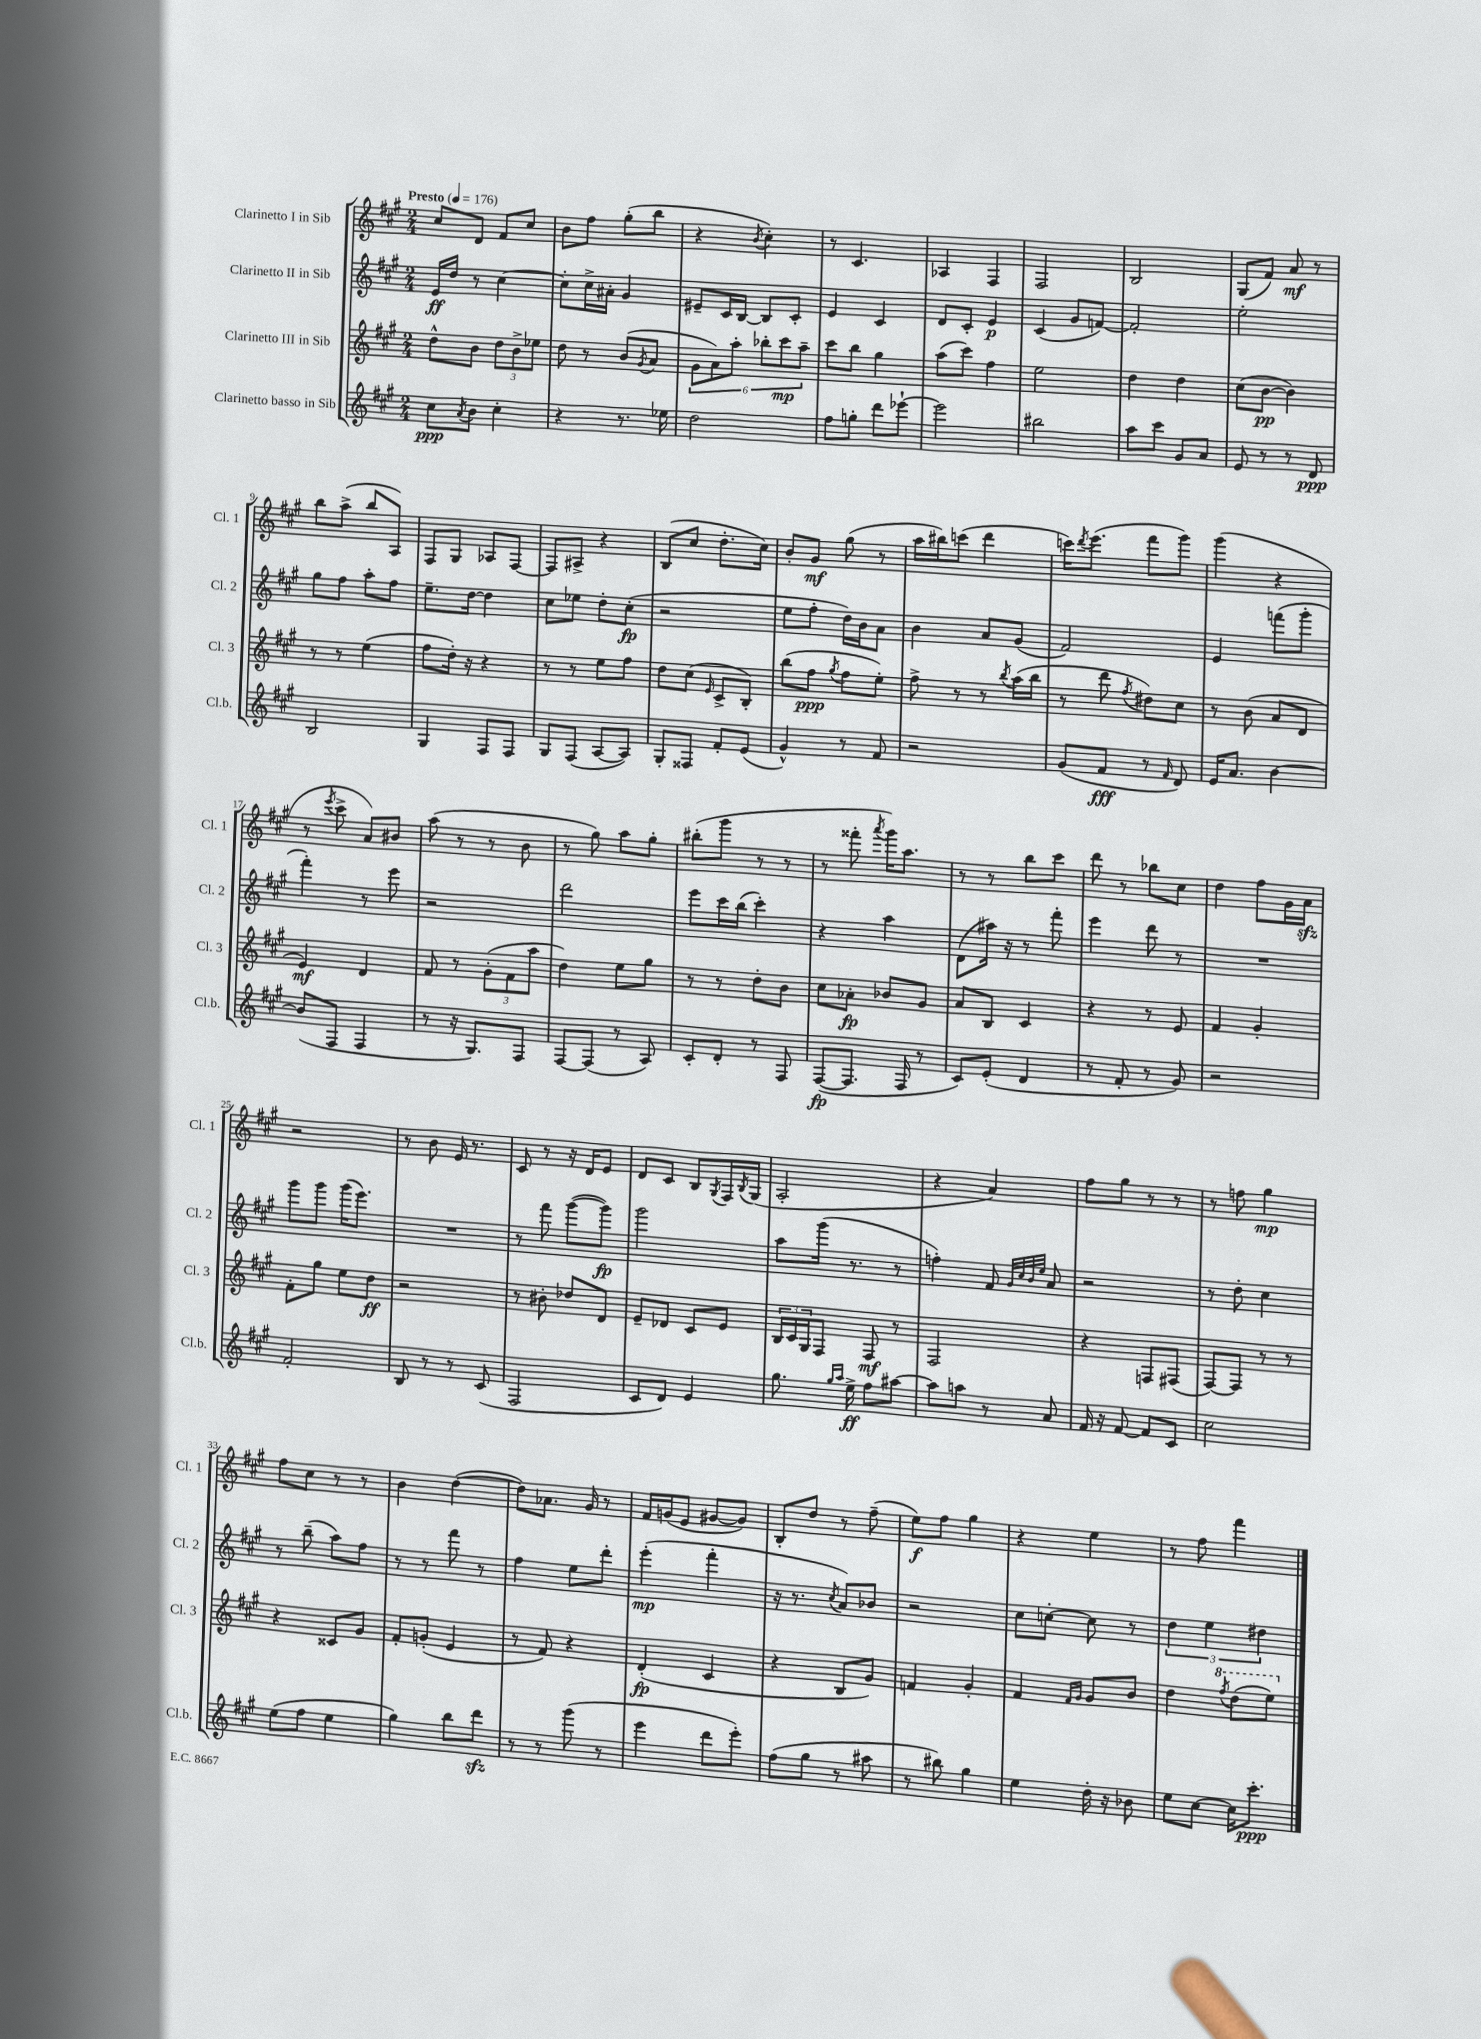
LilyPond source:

<<
\new StaffGroup <<
\new Staff = "s0" \with { instrumentName = "Clarinetto I in Sib" shortInstrumentName = "Cl. 1" } {
    \clef treble \key a \major \numericTimeSignature \time 2/4 \tempo "Presto" 4 = 176
    cis''8 d'8 fis'8 cis''8 |
    b'8 fis''8 gis''8-.( b''8 |
    r4 \acciaccatura { b'8 } cis''4-.) |
    r8 cis'4. |
    aes4 fis4 |
    fis2 |
    b2 |
    gis8( fis'8) a'8\mf r8 |
    b''8 a''8->( b''8 a8) |
    fis8 gis8 aes8 fis8~ |
    fis8 ais8-> r4 |
    b8( cis''8 d''8.-. cis''16) |
    b'8-. gis'8\mf gis''8( r8 |
    a''16 bis''16) c'''8( d'''4 |
    c'''16) \acciaccatura { d'''8 } e'''8.( fis'''8 gis'''8) |
    gis'''4( r4 |
    r8 \acciaccatura { e'''8 } cis'''8-> a'8) bis'8 |
    a''8( r8 r8 b'8 |
    r8 gis''8) a''8 gis''8-. |
    bis''8-.( gis'''8 r8 r8 |
    r8 fisis'''8-. \acciaccatura { a'''8 } gis'''16) a''8. |
    r8 r8 b''8 cis'''8 |
    d'''8 r8 bes''8 cis''8 |
    d''4 fis''8 gis'16 a'16\sfz |
    r2 |
    r8 b'8 e'16 r8. |
    cis'8 r8 r16 d'16 e'8 |
    d'8 cis'8 b8 \acciaccatura { gis8 } fis16 \acciaccatura { b8 } gis16( |
    a2-. |
    r4 a'4) |
    fis''8 gis''8 r8 r8 |
    r8 f''8 gis''4\mp |
    fis''8 cis''8 r8 r8 |
    b'4 d''4~( |
    d''8) aes'8. gis'16 r8 |
    fis'16 g'16( e'8 gis'8~ gis'8) |
    b8-. d''8 r8 fis''8--( |
    e''8\f) fis''8 gis''4 |
    r4 e''4 |
    r8 fis''8 fis'''4 \bar "|." |
}
\new Staff = "s1" \with { instrumentName = "Clarinetto II in Sib" shortInstrumentName = "Cl. 2" } {
    \clef treble \key a \major \numericTimeSignature \time 2/4
    e'16\ff d''16 r8 cis''4~ |
    cis''8-. cis''16-> ais'16-. gis'4 |
    eis'8-- cis'16 b16~ b8 cis'8-. |
    e'4 cis'4 |
    d'8 cis'8-. e'4\p |
    cis'4( gis'8 f'8~) |
    f'2-. |
    e''2-. |
    gis''8 fis''8 a''8-. fis''8 |
    e''8.-- d''16~ d''4 |
    cis''8 ees''8 d''8-. cis''8-.\fp( |
    r2 |
    e''8 fis''8-. d''16) b'16 a'8 |
    b'4 a'8 gis'8( |
    fis'2) |
    e'4 f'''8( gis'''8-. |
    fis'''4-.) r8 e'''8 |
    r2 |
    d'''2 |
    e'''8 cis'''16 b''16( cis'''4-.) |
    r4 a''4 |
    d'8( ais''16) r16 r8 fis'''8-. |
    e'''4 d'''8 r8 |
    R2 |
    gis'''8 gis'''8 gis'''16( e'''8.) |
    R2 |
    r8 fis'''8 gis'''8~( gis'''8\fp) |
    gis'''2 |
    a''8 gis'''16( r8. r8 |
    f''4-.) fis'8 \grace { gis'32 cis''32 b'32 e''32 } a'8 |
    r2 |
    r8 d''8-. cis''4 |
    r8 b''8--( a''8) fis''8 |
    r8 r8 fis'''8 r8 |
    fis''4 e''8 d'''8-. |
    e'''4-.\mp( fis'''4-. |
    r16 r8. \acciaccatura { cis''8 } a'8) bes'8 |
    r2 |
    cis''8 c''8~-. c''8 r8 |
    \tuplet 3/2 { d''4 e''4 dis''4 } \bar "|." |
}
\new Staff = "s2" \with { instrumentName = "Clarinetto III in Sib" shortInstrumentName = "Cl. 3" } {
    \clef treble \key a \major \numericTimeSignature \time 2/4
    d''8-^ b'8 \tuplet 3/2 { d''8 b'8-> ees''8 } |
    d''8 r8 b'8( \acciaccatura { gis'8 } a'8 |
    \tuplet 6/4 { gis'8 a'8) a''8-. bes''8-. cis'''8\mp a''8-- } |
    cis'''8 b''8 gis''4 |
    a''8( cis'''8) fis''4 |
    e''2 |
    d''4 d''4 |
    cis''8( b'8~\pp b'4) |
    r8 r8 e''4( |
    fis''8 d''16-.) r16 r4 |
    r8 r8 e''8 fis''8 |
    d''8 cis''8( \grace { e'16 } cis'8-> b8-.) |
    b''8( fis''8\ppp \acciaccatura { gis''8 } fis''8 e''8-.) |
    fis''8-> r8 r8 \acciaccatura { b''8 } a''16( b''16 |
    r8 d'''8 \acciaccatura { fis''8 } dis''8) cis''8 |
    r8 b'8( a'8 d'8 |
    e'4\mf) d'4 |
    fis'8 r8 \tuplet 3/2 { gis'8-.( fis'8 a''8 } |
    d''4) e''8 gis''8 |
    r8 r8 d''8-. b'8 |
    cis''8 aes'8-.\fp bes'8 gis'8 |
    a'8 b8 cis'4 |
    r4 r8 e'8 |
    fis'4 gis'4-. |
    fis'8-. gis''8 e''8 d''8\ff |
    r2 |
    r8 bis'8-. des''8 d'8 |
    e'8-- des'8 cis'8 e'8 |
    \tuplet 3/2 { b16 cis'16 gis16 } fis8 fis8\mf r8 |
    fis2 |
    r4 f8 fis8( |
    fis8~) fis8 r8 r8 |
    r4 cisis'8 gis'8 |
    fis'8-. g'8-.( e'4 |
    r8 fis'8) r4 |
    d'4-.\fp( cis'4 |
    r4 b8 gis'8) |
    f'4 gis'4-. |
    fis'4 \grace { fis'16 gis'16 } gis'8 b'8 |
    d''4 \ottava #1 \acciaccatura { fis'''8 } d'''8( e'''8) \ottava #0 \bar "|." |
}
\new Staff = "s3" \with { instrumentName = "Clarinetto basso in Sib" shortInstrumentName = "Cl.b." } {
    \clef treble \key a \major \numericTimeSignature \time 2/4
    cis''8\ppp \acciaccatura { a'8 } b'8 cis''4-. |
    r4 r8. ees''16 |
    d''2 |
    fis''8 g''8-. d'''8 ees'''8~-! |
    ees'''2 |
    bis''2 |
    a''8 cis'''8 gis'8 a'8 |
    e'8 r8 r8 d'8\ppp |
    b2 |
    gis4 fis8 fis8 |
    gis8 fis8( a8~ a8) |
    gis8-. fisis8 fis'8-. e'8( |
    gis'4-^) r8 fis'8 |
    r2 |
    gis'8( fis'8\fff r8 \grace { fis'16 } d'8) |
    e'16 a'8. b'4~ |
    b'8( fis8 fis4 |
    r8 r16 gis8.) fis8 |
    fis8~ fis8( r8 a8) |
    cis'8-. d'8-. r8 fis8 |
    fis8~\fp( fis8. fis16 r8 |
    cis'8) e'8-.( d'4 |
    r8 fis'8-. r8 gis'8) |
    r2 |
    fis'2-. |
    b8 r8 r8 cis'8( |
    fis2 |
    cis'8 d'8) e'4 |
    gis''8. \grace { gis''16 a''16 } e''16->\ff fis''8 ais''8~ |
    ais''8 a''8 r8 a'8 |
    fis'16 r16 fis'8~ fis'8 cis'8 |
    cis''2 |
    e''8( fis''8 e''4 |
    gis''4) b''8 d'''8\sfz |
    r8 r8 gis'''8( r8 |
    e'''4 d'''8 e'''8-.) |
    fis''8( gis''8 r8 ais''8 |
    r8 bis''8) gis''4 |
    e''4 d''16-. r16 bes'8 |
    e''8 cis''8~ cis''16 cis'''8.-.\ppp \bar "|." |
}
>>
>>
